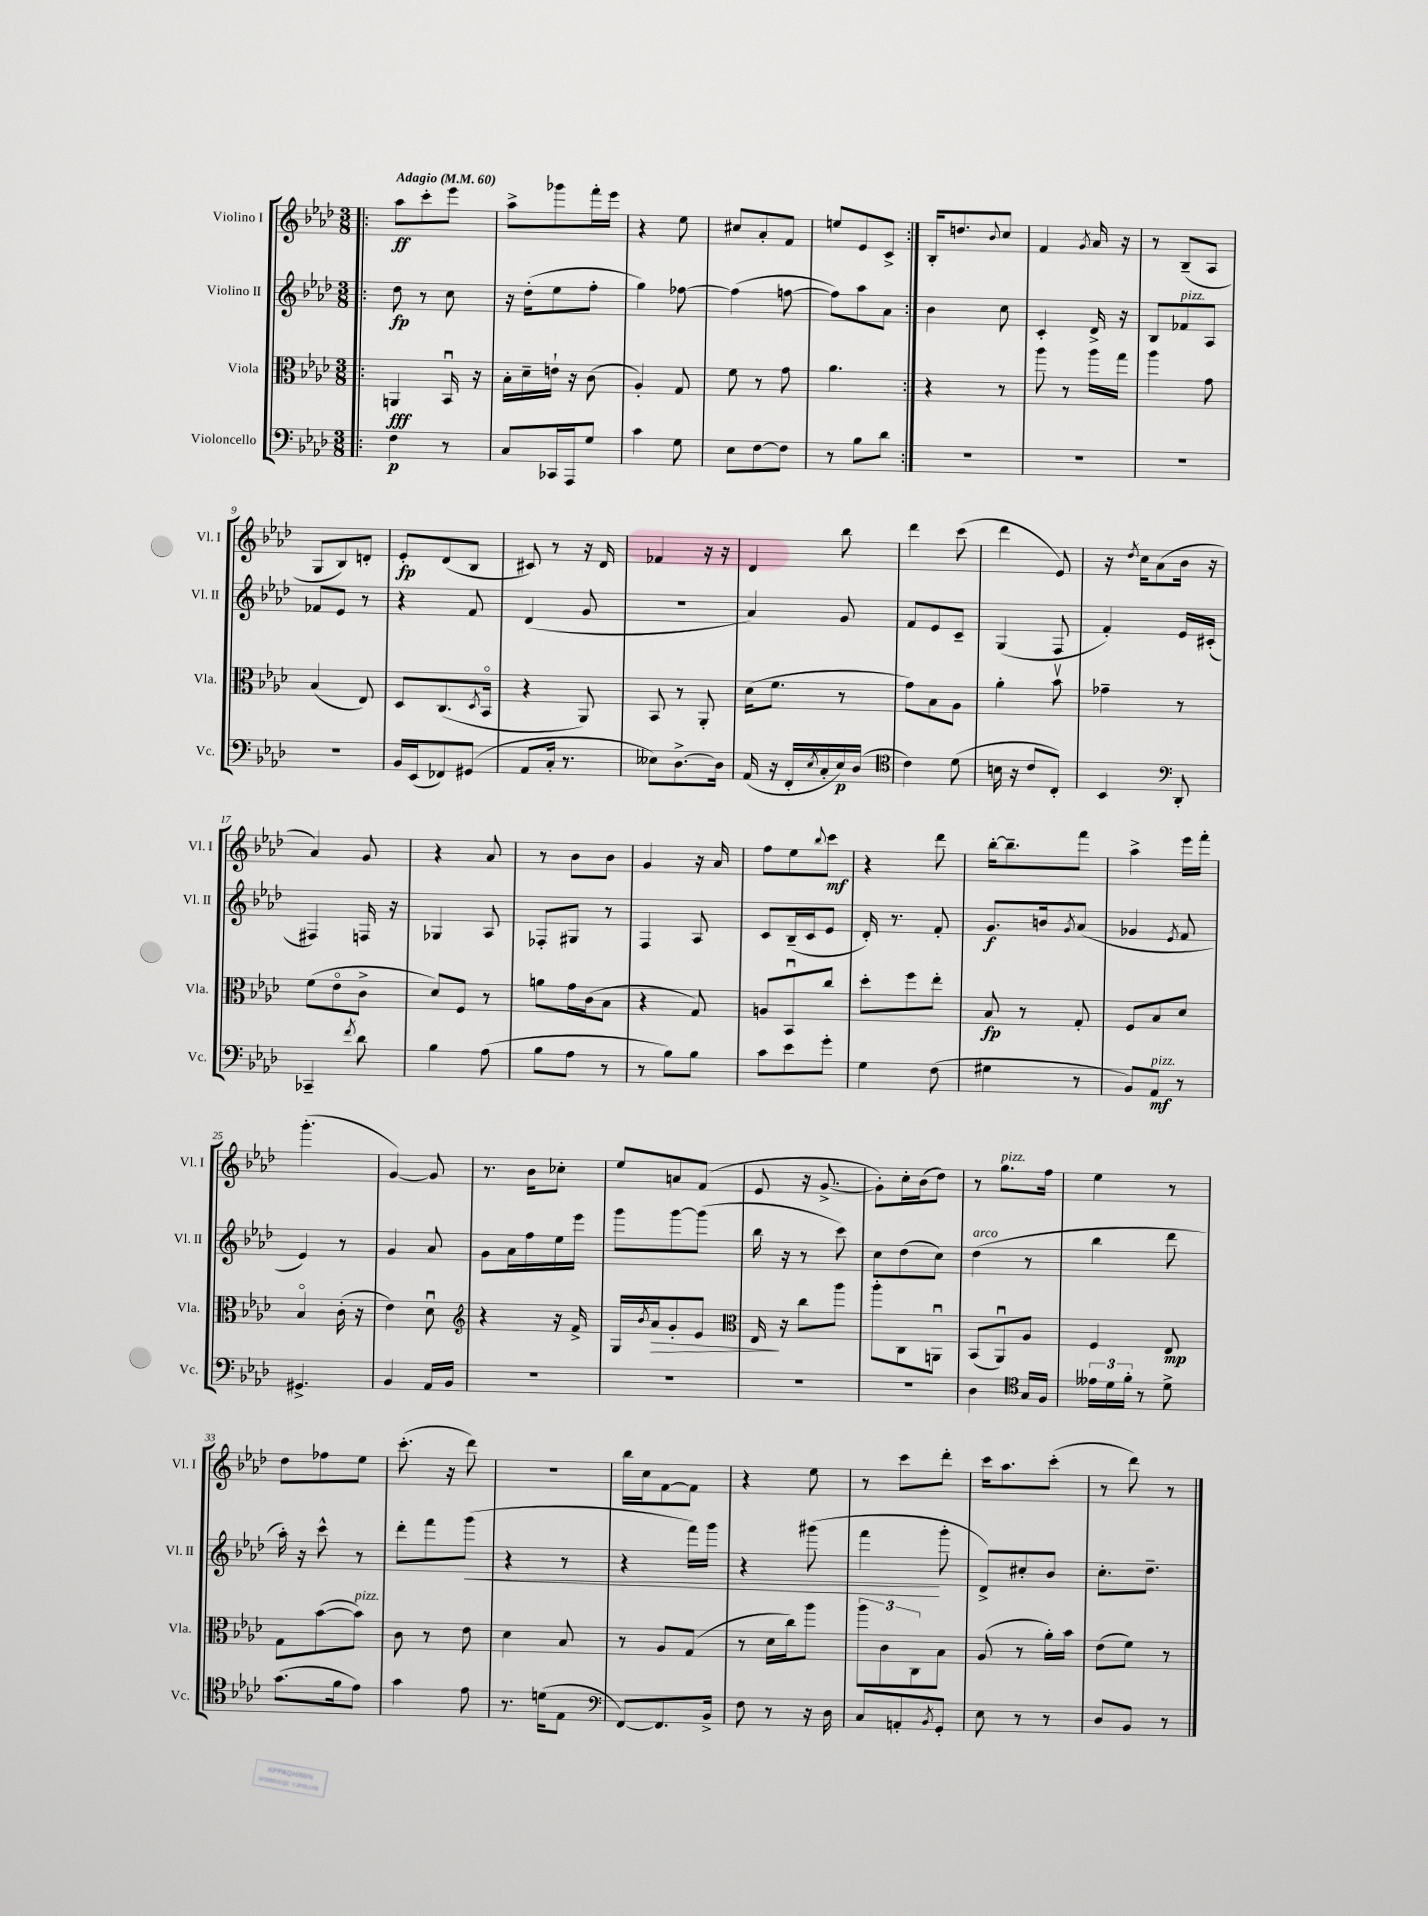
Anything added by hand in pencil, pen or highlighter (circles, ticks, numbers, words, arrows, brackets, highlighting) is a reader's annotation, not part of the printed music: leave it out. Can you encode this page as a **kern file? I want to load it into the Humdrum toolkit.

**kern	**kern	**kern	**kern
*staff4	*staff3	*staff2	*staff1
*clefF4	*clefC3	*clefG2	*clefG2
*k[b-e-a-d-]	*k[b-e-a-d-]	*k[b-e-a-d-]	*k[b-e-a-d-]
*M3/8	*M3/8	*M3/8	*M3/8
*MM60	*MM60	*MM60	*MM60
=!|:	=!|:	=!|:	=!|:
4F\	4AA/	8dd-\	8aa-\L
.	.	8r	8ccc'\
8r	16BB-u/	8cc\	8eee-\J
.	16r	.	.
=	=	=	=
8C/L	16B-'\LL	16r	8aa-^\L
.	16d-~\	(16dd-'\LK	.
16CC-/L	16e`\JJ	8ee-\	8ggg-\
16AAA-/J	16r	.	.
8G/J	(8c\	8ff'\J	16fff'\L
.	.	.	16eee-\JJ
=	=	=	=
4c\	4A-'/)	4gg\)	4r
8G\	8G/	[8ff-\	8ee-\
=	=	=	=
8E-\L	8f\	(4ff-\]	8cc#/L
[8F\	8r	.	8a-'/
8F\]J	8g\	[8ff\	8f/J
=	=	=	=
8r	4.a-\	8ff\]L)	8ee/L
8B-\L	.	8aa-\	8e-/
8d-\J	.	8a-\J	8c^/J
=:|!	=:|!	=:|!	=:|!
4.r	4r	4b-\	16B-'/LK
.	.	.	8.dd/
.	.	.	8qqb-/
.	8r	8cc\	8cc/J
=	=	=	=
4.r	8aa-\	4c'/	4f/
.	8r	.	.
.	.	.	8qg/
.	16aa-\LL	16d-^/	16a-/
.	16gg\JJ	16r	16r
=	=	=	=
4.r	4aa-\	8B-/L	8r
.	.	8f-/	(8B-~/L
.	8g\	8A-/J	8A-/J
=	=	=	=
4.r	(4B-/	8f-/L	8G/L
.	.	8e-/J	8B-/)
.	8E-/)	8r	8d'/J
=	=	=	=
16BB-/LL	8D-/L	4r	8e-'/L
(16EE-/J	.	.	.
8FF-/)	(8.C/	.	(8d-/
(8GG#/J	.	8f/	8B-/J
.	8qD-/	.	.
.	16BB-o/Jk	.	.
=	=	=	=
8AA-/L	4r	(4d-/	8c#/)
16C'/Jk	.	.	8r
8.r	.	.	.
.	8AA-/)	8g/	16r
.	.	.	16d-/
=	=	=	=
8E--\L)	8BB-/	4.r	4f-/
[8.D-^\	8r	.	.
.	8AA-'/	.	16r
16D-\]Jk	.	.	16r
=	=	=	=
(16AA-/	(16d-\LK	4a-/)	4d-/
16r	8.f\J	.	.
16FF'/LL	.	.	.
8qE-/	.	.	.
16C'/	.	.	.
16E-/)	8r	8g/	8bb-\
(16D-/JJ	.	.	.
=	=	=	=
*clefC4	*	*	*
4c\)	8g\L)	8f/L	4ddd-\
.	8B-\	8e-/	.
(8d-\	8A-\J	8c~/J	(8ccc\
=	=	=	=
16B\	4a-'\	(4G/	4ddd-\
16r	.	.	.
8c/L	.	.	.
8C'/J)	8b-v\	8F/	8e-/)
=	=	=	=
4BB-/	4g-~\	4f'/)	16r
.	.	.	8qdd-/
.	.	.	16cc\LK
.	.	.	(8a-\
*clefF4	*	*	*
8DD-'/	8r	16e-/LL	16b-\Jk
.	.	(16c#'/JJ	16r
=	=	=	=
4CC-~/	(8f\L	4F#/)	4a-/)
.	8e-o\	.	.
8qf/	.	.	.
8d-\	8c^\J	16F/	8g/
.	.	16r	.
=	=	=	=
4B-\	8d-/L)	4G-/	4r
.	8F/J	.	.
(8A-\	8r	8A-/	8a-/
=	=	=	=
8B-\L	8a\L	8F-'/L	8r
8A-\J	16g\L	8G#/J	8b-\L
.	(16c\J	.	.
8r	8B-\J	8r	8b-\J
=	=	=	=
8r	4r	4F/	4g/
8B-\L)	.	.	.
8B-\J	8G/)	8A-/	16r
.	.	.	16a-/
=	=	=	=
8c\L	8A/L	8c/L	8ff\L
8e-\	8BB-u/	(16B-~/L	8ee-\
.	.	16c/J	.
.	.	.	8qqbb-/
8g'\J	8cc/J	8e-/J	8ccc\J
=	=	=	=
4G\	8dd-'\L	16d-'/)	4r
.	.	8.r	.
.	8ff\	.	.
(8F\	8ee-'\J	8f'/	8ddd-\
=	=	=	=
4G#\	8B-/	8.g/L	[16bb-'\LK
.	.	.	8.bb-~\]
.	8r	.	.
.	.	16b/k	.
.	.	8qg/	.
8r	8G'/	(8a-/J	8fff\J
=	=	=	=
8BB-/L)	8F/L	4g-/	4aa-^\
8AA-/J	8B-/	.	.
.	.	8qe-/	.
8r	8d-/J	8f/	16eee-\LL
.	.	.	16fff'\JJ
=	=	=	=
4.GG#^/	4B-o/	4e-/)	(4.ggg'\
.	(16c'\	8r	.
.	16r	.	.
=	=	=	=
4BB-/	4e-\)	4g/	[4g/)
16AA-/LL	8d-u\	8a-/	8g/]
16BB-/JJ	.	.	.
=	=	=	=
*	*clefG2	*	*
4.r	4r	8g\L	8.r
.	.	16a-\L	.
.	.	16ff\	16b-\LK
.	16r	16ee-\	8cc-'\J
.	16f^/	16eee-\JJ	.
=	=	=	=
4.r	16G/LL	8ggg\L	8ee-/L
.	8qb-/	.	.
.	16a-/J	.	.
.	8g'/	[8ggg\	8a/
.	8e-/J	(8ggg\]J	(8f/J
=	=	=	=
*	*clefC3	*	*
4.r	16E-/	16bb-\	8e-/
.	16r	16r	.
.	8cc\L	8r	16r
.	.	.	[8.g^/
.	8aa-\J	8ccc\)	.
=	=	=	=
4.r	8aa-'\L	8cc\L	8g'\]L)
.	8C\	(8dd-\	16cc'\L
.	.	.	(16b-\J
.	8AAu\J	8cc\J)	8dd-\J)
=	=	=	=
4D-\	(8BB-/L	(4dd-\	8r
.	8AA-u/)	.	8.gg\L
*clefC4	*	*	*
16G/LL	8A-/J	8r	.
16F/JJ	.	.	16ff\Jk
=	=	=	=
24e--\LL	4F/	4bb-\	4ee-\
24d-\	.	.	.
24f'\JJ	.	.	.
8r	.	.	.
8d-^\	8E-/	8ddd-\	8r
=	=	=	=
(8.g\L	8G\L	16aa-'\)	8dd-\L
.	.	16r	.
.	([8b-\	8ccc^^\	8ff-\
16f\k	.	.	.
8e-\J)	8b-\]J)	8r	8ee-\J
=	=	=	=
4g\	8c\	8ddd-'\L	(8.ccc'\
.	8r	8fff\	.
.	.	.	16r
8e-\	8e-\	(8ggg\J	8ddd-\)
=	=	=	=
8.r	4d-\	4r	4.r
(16d\LK	.	.	.
8E-\J	8B-/	8r	.
=	=	=	=
*clefF4	*	*	*
[8FF/L)	8r	4r	16bb-\LL
.	.	.	16cc\J
8.FF/]	8A-/L	.	[8f\
.	(8G/J	16fff\LL)	8f\]J
16BB-^/Jk	.	16ggg\JJ	.
=	=	=	=
8F\	8r	4r	4r
8r	16d-\LL	.	.
.	16cc\J)	.	.
16r	8aa-\J	(8ggg#\	8ee-\
16D-\	.	.	.
=	=	=	=
8C/L	12aa-\L	4fff\	8r
.	12c\	.	.
8AA'/	.	.	8ccc\L
.	12C\	.	.
8qBB-/	.	.	.
8GG'/J	8B-\J	8ggg'\	8ddd-'\J
=	=	=	=
8E-\	(8A-/	8d-^/L)	16ccc\LK
.	.	.	8.aa-\
8r	8r	8cc#'/	.
8r	16a-'\LL)	8b-/J	(8ccc'\J
.	16b-\JJ	.	.
=	=	=	=
8D-/L	(8e-\L	8.cc'\L	8r
8BB-/J	8f\J)	.	8ddd-\)
.	.	8.dd-~\J	.
8r	8r	.	8r
==	==	==	==
*-	*-	*-	*-
